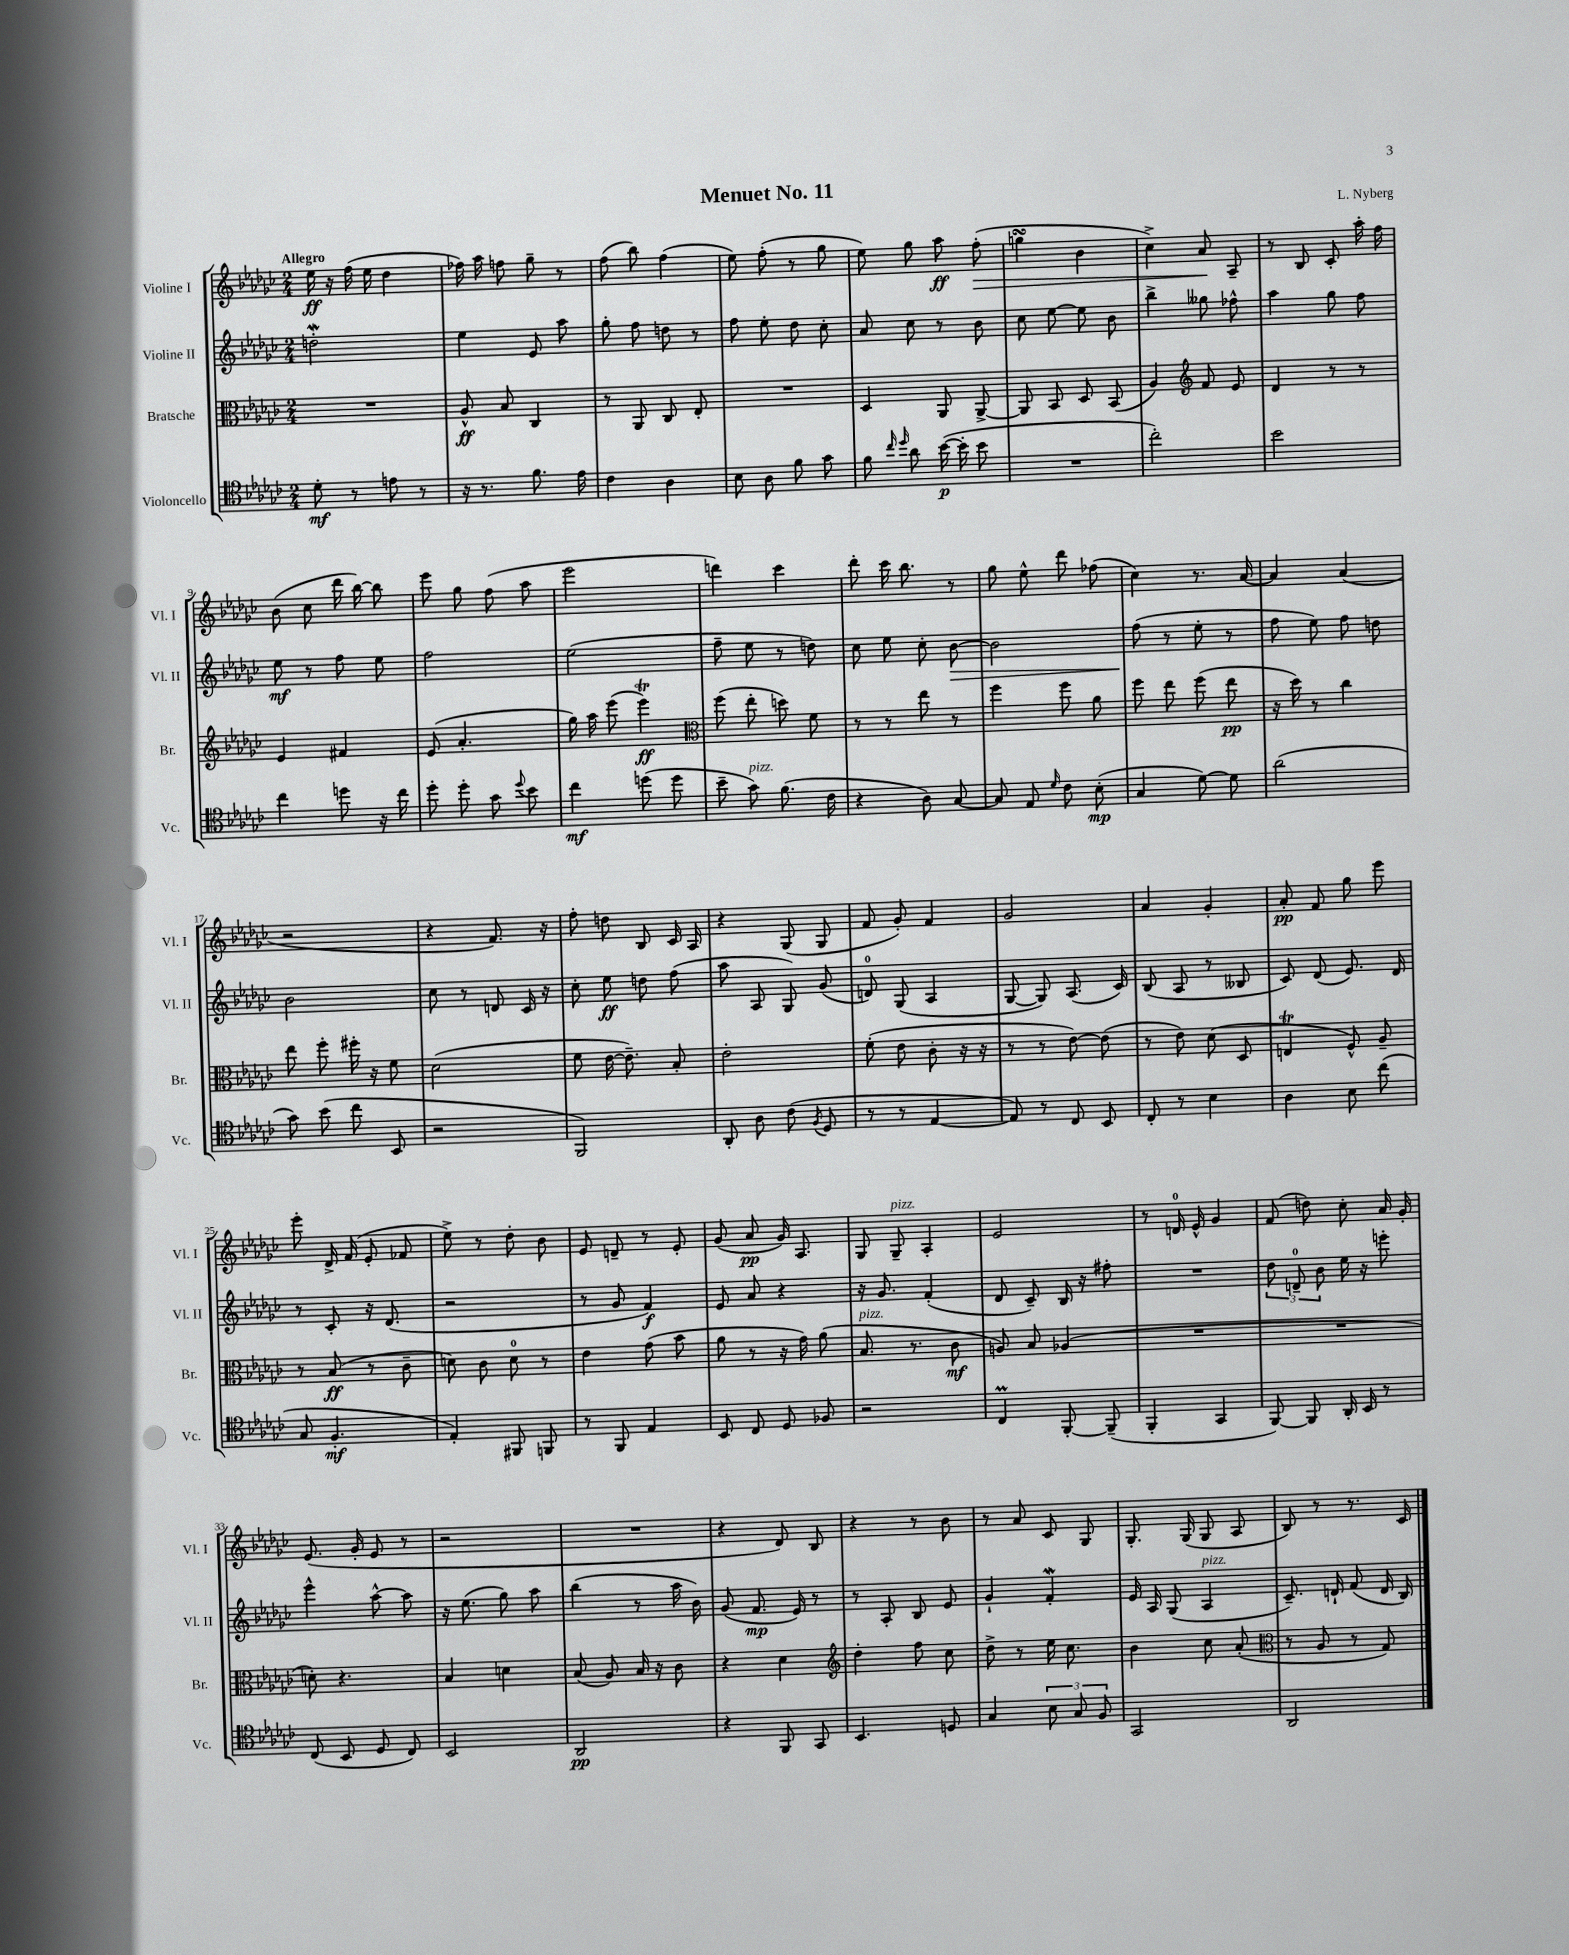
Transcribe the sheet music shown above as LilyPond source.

\header { title = "Menuet No. 11" composer = "L. Nyberg" }
<<
\new StaffGroup <<
\new Staff = "s0" \with { instrumentName = "Violine I" shortInstrumentName = "Vl. I" } {
    \clef treble \key ges \major \numericTimeSignature \time 2/4 \tempo "Allegro"
    \autoBeamOff ees''16\ff r16 f''16( ees''16 des''4 |
    fes''16) aes''16 f''8 ges''8-- r8 |
    f''8( bes''8) f''4( |
    ees''8) f''8-.( r8 ges''8 |
    ees''8) ges''8 aes''8\ff f''8-.\>( |
    g''4\turn bes'4 |
    ces''4->) aes'8\! aes8-- |
    r8 bes8 ces'8-. aes''16-. f''16 |
    bes'8( ces''8 des'''16 bes''16~) bes''8 |
    ees'''8 ges''8 f''8( aes''8 |
    ees'''2 |
    d'''4) ces'''4 |
    des'''8-. ces'''16 bes''8. r8 |
    ges''8 ees''8-^ des'''8 fes''8( |
    ces''4) r8. aes'16~ |
    aes'4 aes'4( |
    r2 |
    r4 f'8.) r16 |
    f''8-. d''8 bes8 ces'16 aes16 |
    r4 ges8( ges8 |
    f'8 ges'8-.) f'4 |
    ges'2 |
    aes'4 ges'4-. |
    aes'8-.\pp f'8 ges''8 ees'''8 |
    ees'''8-. des'16-> f'16( ees'8-. fes'8 |
    ees''8->) r8 des''8-. bes'8 |
    ees'8 d'8-- r8 ees'8-. |
    ges'8( aes'8\pp ges'16) aes8. |
    ges8 ges8--^\markup { \italic "pizz." } aes4-. |
    ees'2 |
    r8 d'16-0 ees'16-^ ges'4 |
    f'8( d''8) ces''8-. aes'16 ges'16-. |
    ees'8.( ges'16-. ees'8 r8 |
    r2 |
    R2 |
    r4 des'8) bes8 |
    r4 r8 bes'8 |
    r8 aes'8 ces'8 ges8 |
    ges8.-. ges16( ges8 aes8 |
    bes8) r8 r8. ces'16 \bar "|." |
}
\new Staff = "s1" \with { instrumentName = "Violine II" shortInstrumentName = "Vl. II" } {
    \clef treble \key ges \major \numericTimeSignature \time 2/4
    \autoBeamOff d''2-.\mordent |
    ees''4 ees'8 aes''8 |
    ges''8-. f''8 d''8 r8 |
    f''8 ees''8-. des''8 ces''8-. |
    aes'8 ces''8 r8 bes'8 |
    ces''8 ees''8~ ees''8 bes'8 |
    bes''4-> geses''8 fes''8-^ |
    aes''4 ges''8 f''8 |
    ees''8\mf r8 f''8 ees''8 |
    f''2 |
    ees''2( |
    f''8-- ees''8 r8 d''8) |
    ces''8 ees''8 ces''8-. bes'8~\> |
    bes'2 |
    f''8\!( r8 ees''8-. r8 |
    f''8 ees''8) f''8 d''8 |
    bes'2 |
    ces''8 r8 d'8 ces'16 r16 |
    ces''8-. ees''8\ff d''8 f''8( |
    aes''8 aes8 ges8) ges'8( |
    d'8-0) ges8( aes4 |
    ges8~ ges8) aes8.( ces'16) |
    bes8( aes8 r8 beses8 |
    ces'8) des'8( ees'8.) des'16 |
    r8 ces'8-. r16 des'8.( |
    r2 |
    r8 ges'8 f'4\f) |
    ees'8 aes'8 r4 |
    r16 ges'8. f'4-.( |
    des'8 ces'8--) bes16 r16 fis''8-. |
    R2 |
    \tuplet 3/2 { des''8 d'8-0-- bes'8 } ees''16 r16 e'''8-. |
    ees'''4-^ aes''8~-^ aes''8 |
    r16 ees''8.( ges''8) aes''8 |
    bes''4( r8 aes''16 bes'16) |
    ges'8( f'8.\mp ees'16) r8 |
    r8 aes8-. bes8 ees'8 |
    ges'4-! f'4-.\mordent |
    ees'16 aes16 ges8( aes4^\markup { \italic "pizz." } |
    ces'8.--) d'16-! f'8( d'16 bes16) \bar "|." |
}
\new Staff = "s2" \with { instrumentName = "Bratsche" shortInstrumentName = "Br." } {
    \clef alto \key ges \major \numericTimeSignature \time 2/4
    \autoBeamOff R2 |
    aes8-^\ff bes8 ces4 |
    r8 aes,8 ces8 ees8-. |
    R2 |
    des4 aes,8 aes,8~-> |
    aes,8 bes,8 des8 bes,8( |
    aes4) \clef treble f'8 ees'8 |
    des'4 r8 r8 |
    ees'4 fis'4 |
    ees'8( aes'4.-. |
    ges''16) aes''16 ees'''8( ees'''4\trill\ff) |
    \clef alto f''8( ees''8-. d''8) f'8 |
    r8 r8 ees''8 r8 |
    f''4 f''8 aes'8 |
    f''8 ees''8 f''8( ees''8\pp |
    r16 des''16) r8 ces''4 |
    ees''8 f''8-. fis''16-. r16 f'8 |
    des'2( |
    f'8 ees'16~ ees'8.--) bes8-. |
    ees'2-. |
    f'8-.( ees'8 ces'8-. r16 r16 |
    r8 r8 ees'8~) ees'8( |
    r8 ees'8) des'8( des8 |
    e4\trill f8-^) aes8-- |
    r8 bes8\ff( r8 ces'8-- |
    d'8) ces'8 d'8-0 r8 |
    ees'4 ges'8( bes'8 |
    aes'8 r8 r16 ges'16) aes'8( |
    bes8.^\markup { \italic "pizz." } r8. ces'8\mf |
    a8) bes8 aes4( |
    R2 |
    R2 |
    d'8-.) r4. |
    bes4 d'4 |
    bes8( aes8) bes16 r16 ces'8 |
    r4 des'4 |
    \clef treble des''4-. f''8 ces''8 |
    des''8-> r8 ees''16 ces''8. |
    bes'4 ces''8 aes'8-.( |
    \clef alto r8 aes8 r8 ges8) \bar "|." |
}
\new Staff = "s3" \with { instrumentName = "Violoncello" shortInstrumentName = "Vc." } {
    \clef tenor \key ges \major \numericTimeSignature \time 2/4
    \autoBeamOff des'8-.\mf r8 e'8 r8 |
    r16 r8. f'8. ees'16 |
    ces'4 aes4 |
    bes8 aes8 f'8 ges'8 |
    f'8 \grace { ces''16 des''16 } aes'8 bes'16~\p( bes'16-. bes'8 |
    R2 |
    ces''2-.) |
    bes'2 |
    ces''4 d''8 r16 ces''16 |
    des''8-. des''8-. ges'8 \appoggiatura { des''8 } bes'8 |
    ces''4\mf d''8( d''8 |
    bes'8-- ges'8^\markup { \italic "pizz." }) f'8.( ces'16 |
    r4 aes8) ges8~ |
    ges8 ees8 \grace { des'16 } ces'8 bes8-.\mp( |
    ges4 des'8~) des'8 |
    aes'2( |
    ges'8) bes'8( ces''8 bes,8 |
    r2 |
    f,2) |
    aes,8-. aes8 ces'8( \acciaccatura { f8 } des8 |
    r8 r8 ees4~ |
    ees8) r8 ces8 bes,8 |
    ces8-. r8 bes4 |
    aes4 bes8 ces''8( |
    ges8 f4.-.\mf |
    ees4-.) fis,8 f,8 |
    r8 f,8 ees4 |
    bes,8 ces8 des8 fes8 |
    r2 |
    ces4\prall f,8~-. f,8--( |
    f,4-. ges,4 |
    f,8~) f,8 aes,16-. bes,16 r8 |
    ces8( bes,8 des8 ces8) |
    bes,2 |
    aes,2\pp |
    r4 f,8 ges,8 |
    bes,4. d8 |
    ges4 \tuplet 3/2 { bes8 ges8 f8 } |
    ges,2 |
    aes,2 \bar "|." |
}
>>
>>
